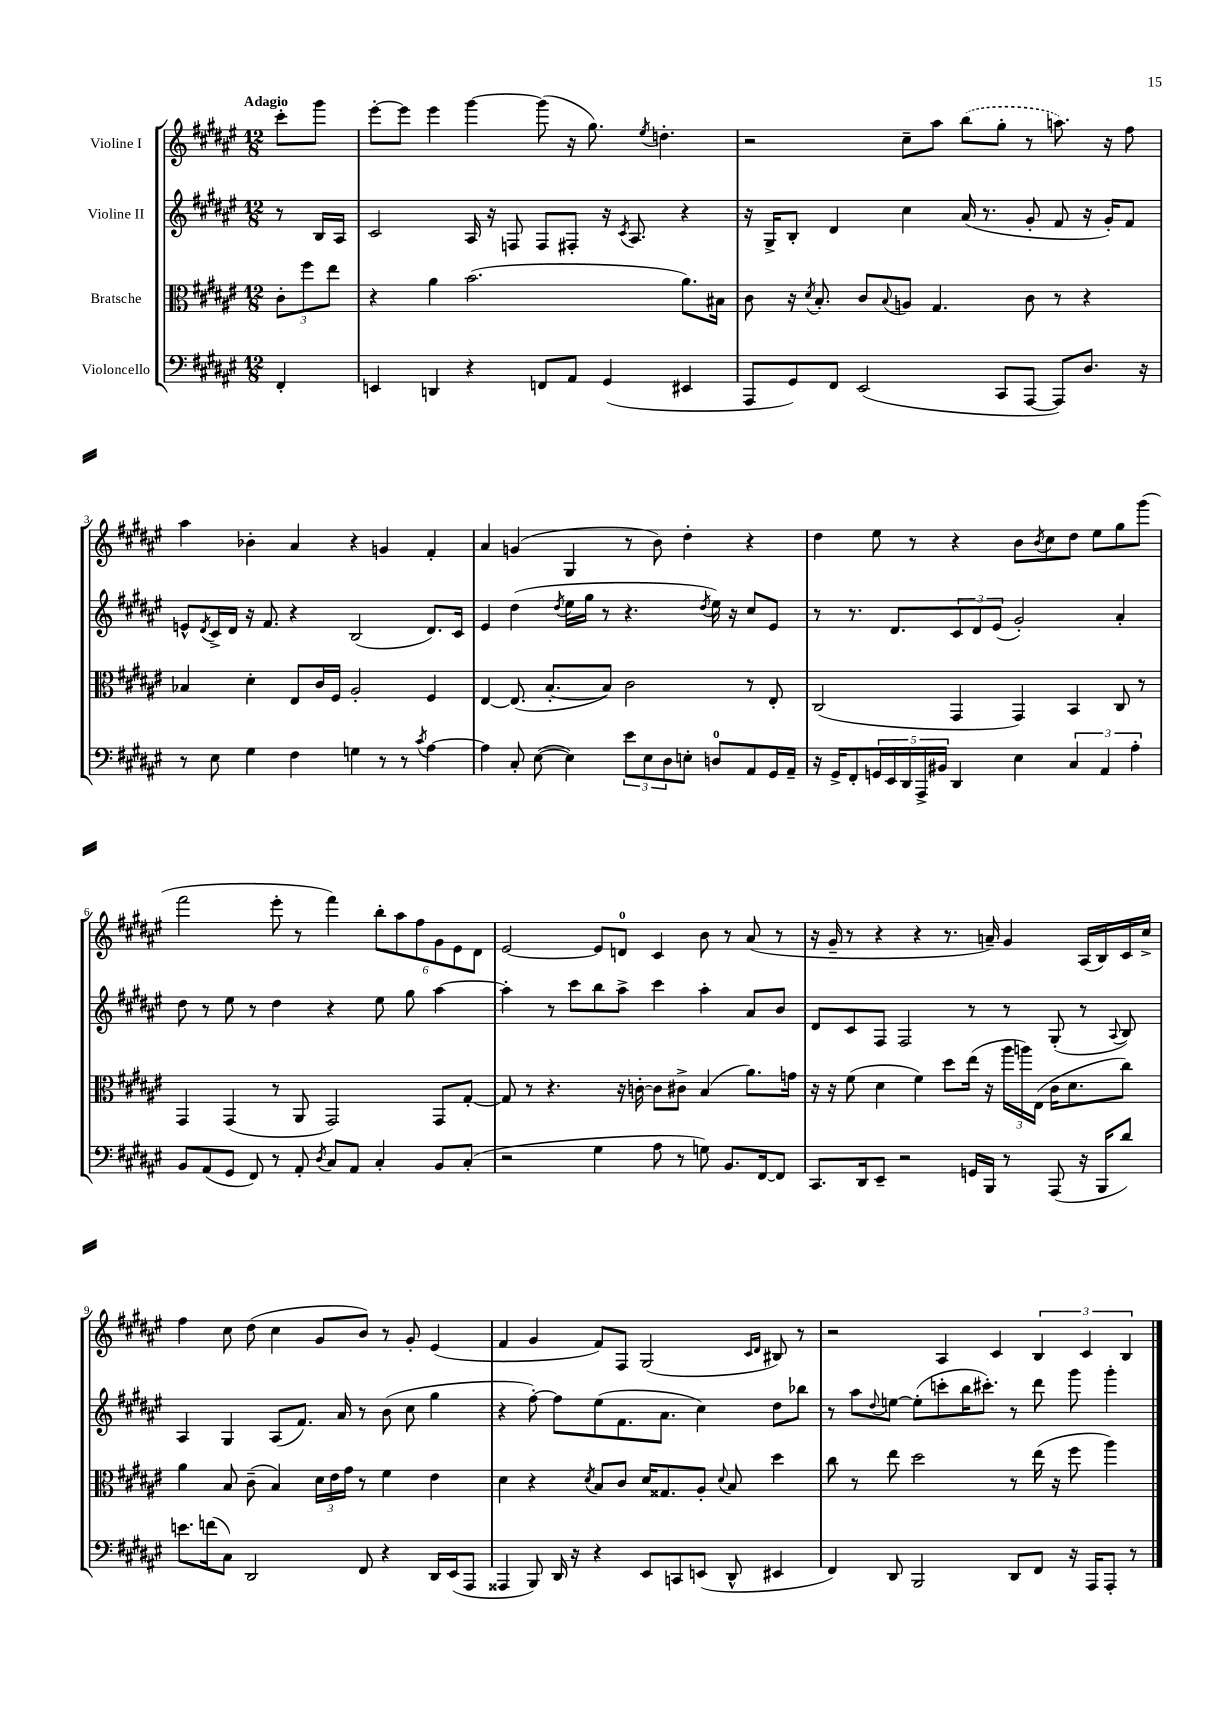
<<
\new StaffGroup <<
\new Staff = "s0" \with { instrumentName = "Violine I" } {
    \clef treble \key fis \major \numericTimeSignature \time 12/8 \partial 4 \tempo "Adagio"
    cis'''8-. gis'''8 |
    eis'''8~-. eis'''8 eis'''4 gis'''4~ gis'''8( r16 gis''8.) \acciaccatura { eis''8 } d''4.-. |
    r2 cis''8-- ais''8 \once \slurDashed b''8( gis''8-. r8 a''8.) r16 fis''8 |
    ais''4 bes'4-. ais'4 r4 g'4 fis'4-. |
    ais'4 g'4( gis4 r8 b'8) dis''4-. r4 |
    dis''4 eis''8 r8 r4 b'8 \acciaccatura { b'8 } cis''8 dis''8 eis''8 gis''8 gis'''8( |
    fis'''2 eis'''8-. r8 fis'''4) \tuplet 6/4 { b''8-. ais''8 fis''8 gis'8 eis'8 dis'8 } |
    eis'2~ eis'8 d'8-0 cis'4 b'8 r8 ais'8( r8 |
    r16 gis'16-- r8 r4 r4 r8. a'16--) gis'4 ais16( b16) cis'16 cis''16-> |
    fis''4 cis''8 dis''8( cis''4 gis'8 b'8) r8 gis'8-. eis'4( |
    fis'4 gis'4 fis'8) fis8 gis2( \grace { cis'16 dis'16 } bis8) r8 |
    r2 ais4 cis'4 \tuplet 3/2 { b4 cis'4 b4 } \bar "|." |
}
\new Staff = "s1" \with { instrumentName = "Violine II" } {
    \clef treble \key fis \major \numericTimeSignature \time 12/8 \partial 4
    r8 b16 ais16 |
    cis'2 ais16 r16 f8 f8 fis8-. r16 \acciaccatura { cis'8 } ais8. r4 |
    r16 gis16-> b8-. dis'4 cis''4 ais'16( r8. gis'8-. fis'8 r16 gis'16-.) fis'8 |
    e'8-^ \acciaccatura { dis'8 } cis'16-> dis'16 r16 fis'8. r4 b2( dis'8.) cis'16 |
    eis'4 dis''4( \acciaccatura { dis''8 } eis''16 gis''16 r8 r4. \acciaccatura { dis''8 } eis''16) r16 cis''8 eis'8 |
    r8 r8. dis'8. \tuplet 3/2 { cis'8 dis'8 eis'8( } gis'2-.) ais'4-. |
    dis''8 r8 eis''8 r8 dis''4 r4 eis''8 gis''8 ais''4~ |
    ais''4-. r8 cis'''8 b''8 ais''8-> cis'''4 ais''4-. ais'8 b'8 |
    dis'8 cis'8 fis8 fis2 r8 r8 gis8-.( r8 \appoggiatura { ais8 } b8) |
    ais4 gis4 ais8( fis'8.) ais'16 r8 b'8( cis''8 gis''4 |
    r4 fis''8~-.) fis''8 eis''8( fis'8. ais'8. cis''4) dis''8 bes''8 |
    r8 ais''8 \appoggiatura { dis''8 } e''8~ e''8-.( c'''8-. b''16 cis'''8.-.) r8 dis'''8 gis'''8 gis'''4-. \bar "|." |
}
\new Staff = "s2" \with { instrumentName = "Bratsche" } {
    \clef alto \key fis \major \numericTimeSignature \time 12/8 \partial 4
    \tuplet 3/2 { cis'8-. fis''8 eis''8 } |
    r4 ais'4 b'2.( ais'8.) bis16 |
    cis'8 r16 \acciaccatura { dis'8 } b8.-. cis'8 \appoggiatura { b8 } a8 gis4. cis'8 r8 r4 |
    bes4 dis'4-. eis8 cis'16 fis16 ais2-. fis4 |
    eis4~ eis8.( b8.~-. b8) cis'2 r8 eis8-. |
    cis2( gis,4 gis,4) b,4 cis8 r8 |
    gis,4 gis,4( r8 ais,8 gis,2) gis,8 gis8~-. |
    gis8 r8 r4. r16 c'16~-. c'8 cis'8-> b4( ais'8.) g'16 |
    r16 r16 fis'8( dis'4 fis'4) dis''8 eis''16( r16 \tuplet 3/2 { ais''16 a''16) eis16( } cis'16 dis'8. cis''8) |
    ais'4 b8 cis'8--( b4) \tuplet 3/2 { dis'16 eis'16 gis'16 } r8 fis'4 eis'4 |
    dis'4 r4 \acciaccatura { dis'8 } b8 cis'8 dis'16 gisis8. ais8-. \appoggiatura { dis'8 } b8 dis''4 |
    cis''8 r8 eis''8 dis''2 r8 eis''16( r16 fis''8 ais''4) \bar "|." |
}
\new Staff = "s3" \with { instrumentName = "Violoncello" } {
    \clef bass \key fis \major \numericTimeSignature \time 12/8 \partial 4
    fis,4-. |
    e,4 d,4 r4 f,8 ais,8 gis,4( eis,4 |
    ais,,8 gis,8) fis,8 eis,2( cis,8 ais,,8~ ais,,8) dis8. r16 |
    r8 eis8 gis4 fis4 g4 r8 r8 \acciaccatura { cis'8 } ais4~ |
    ais4 cis8-. eis8~( eis4) \tuplet 3/2 { eis'8 eis8 dis8 } e8-. d8-0 ais,8 gis,16 ais,16-- |
    r16 gis,16-> fis,8-. \tuplet 5/4 { g,16 eis,16 dis,16 ais,,16-> bis,16 } dis,4 eis4 \tuplet 3/2 { cis4 ais,4 ais4-. } |
    b,8 ais,8( gis,8 fis,8) r8 ais,8-. \acciaccatura { dis8 } cis8 ais,8 cis4-. b,8 cis8-.( |
    r2 gis4 ais8 r8 g8) b,8. fis,16~ fis,8 |
    cis,8. dis,16 eis,8-- r2 g,16 b,,16 r8 ais,,8( r16 b,,16 dis'8) |
    e'8. f'16( cis8) dis,2 fis,8 r4 dis,16 eis,16( ais,,8 |
    aisis,,4 b,,8) dis,16 r16 r4 eis,8 c,8 e,8( dis,8-^ eis,4 |
    fis,4) dis,8 b,,2 dis,8 fis,8 r16 ais,,16 ais,,8-. r8 \bar "|." |
}
>>
>>
